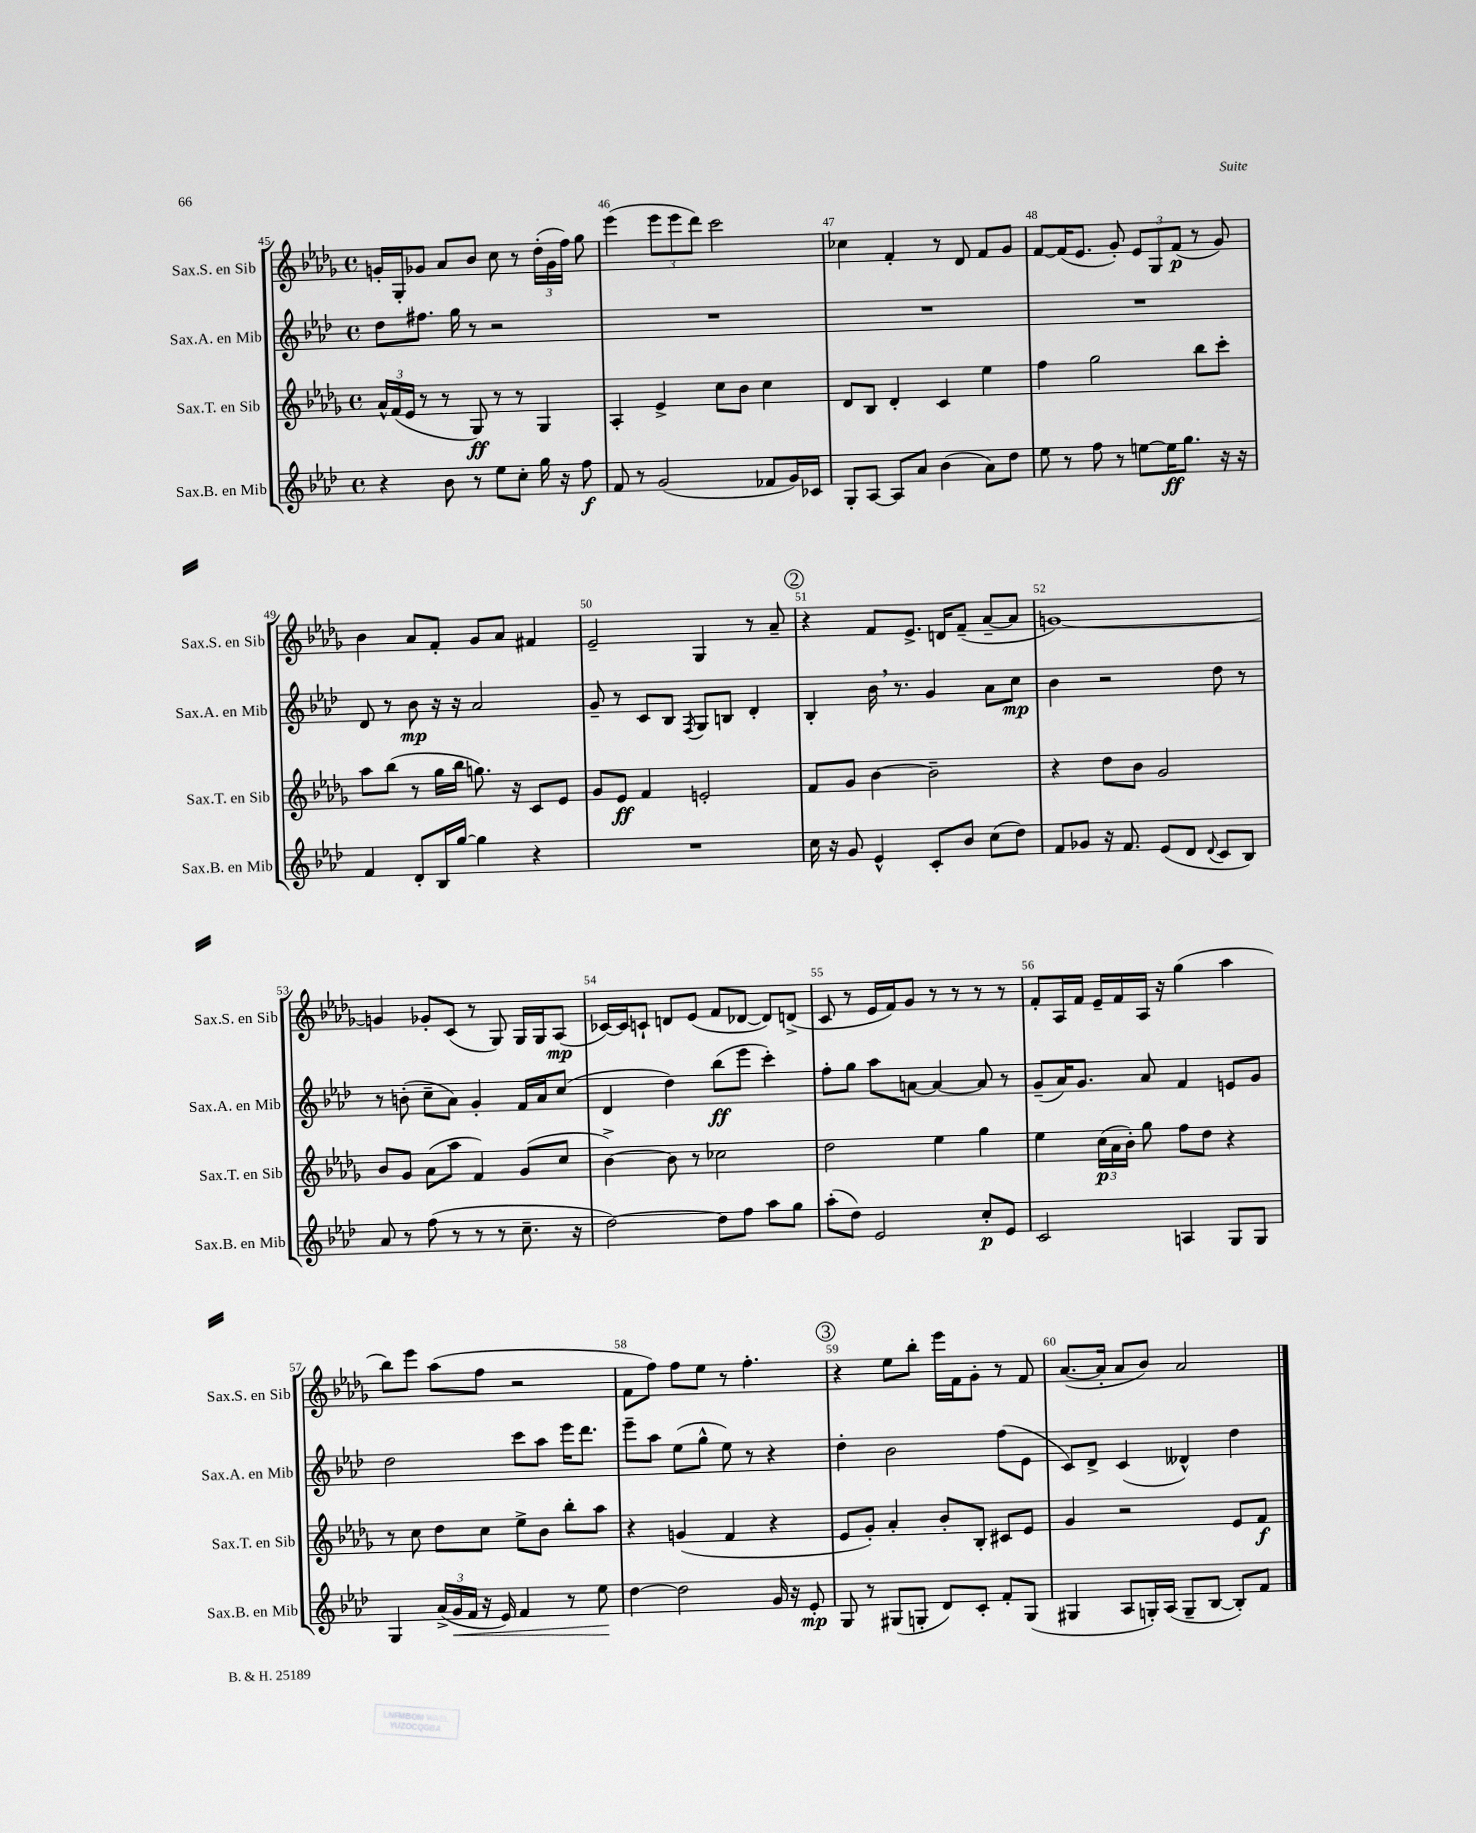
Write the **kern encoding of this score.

**kern	**dynam	**kern	**dynam	**kern	**dynam	**kern	**dynam
*part4	*part4	*part3	*part3	*part2	*part2	*part1	*part1
*staff4	*staff4	*staff3	*staff3	*staff2	*staff2	*staff1	*staff1
*I"Sax.B. en Mib	*	*I"Sax.T. en Sib	*	*I"Sax.A. en Mib	*	*I"Sax.S. en Sib	*
*I'Sax.B. en Mib	*	*I'Sax.T. en Sib	*	*I'Sax.A. en Mib	*	*I'Sax.S. en Sib	*
*clefG2	*	*clefG2	*	*clefG2	*	*clefG2	*
*k[b-e-a-d-]	*	*k[b-e-a-d-g-]	*	*k[b-e-a-d-]	*	*k[b-e-a-d-g-]	*
*M4/4	*	*M4/4	*	*M4/4	*	*M4/4	*
*met(c)	*	*met(c)	*	*met(c)	*	*met(c)	*
=45	=45	=45	=45	=45	=45	=45	=45
4r	.	24a-^^/LL	.	8dd-\L	.	16gn'/LL	.
.	.	(24f/	.	.	.	.	.
.	.	.	.	.	.	16G-'/J	.
.	.	24e-/JJ	.	.	.	.	.
.	.	8r	.	8.ff#X\J	.	8g-X/J	.
8b-\	.	8r	.	.	.	8a-/L	.
.	.	.	.	16gg\	.	.	.
8r	.	8G-/)	ff	8r	.	8b-/J	.
8ee-\L	.	8r	.	2r	.	8cc\	.
8cc'\J	.	8r	.	.	.	8r	.
16gg\	.	4G-/	.	.	.	(24dd-'\LL	.
.	.	.	.	.	.	24g-\	.
16r	.	.	.	.	.	.	.
.	.	.	.	.	.	24ff\JJ)	.
8ff\	f	.	.	.	.	8gg-\	.
=46	=46	=46	=46	=46	=46	=46	=46
8f/	.	4A-'/	.	1r	.	(4eee-\	.
8r	.	.	.	.	.	.	.
(2g/	.	4e-^/	.	.	.	12eee-\L	.
.	.	.	.	.	.	12eee-\	.
.	.	.	.	.	.	12ddd-\J)	.
.	.	8cc\L	.	.	.	2ccc\	.
.	.	8b-\J	.	.	.	.	.
8f-X/L	.	4cc\	.	.	.	.	.
16g/L)	.	.	.	.	.	.	.
16c-X/JJ	.	.	.	.	.	.	.
=47	=47	=47	=47	=47	=47	=47	=47
8G'/L	.	8d-/L	.	1r	.	4cc-X\	.
[8A-/J	.	8B-/J	.	.	.	.	.
8A-/L]	.	4d-'/	.	.	.	4f'/	.
8a-/J	.	.	.	.	.	.	.
(4b-\	.	4c/	.	.	.	8r	.
.	.	.	.	.	.	8d-/	.
8a-\L)	.	4ee-\	.	.	.	8f/L	.
8dd-\J	.	.	.	.	.	8g-/J	.
=48	=48	=48	=48	=48	=48	=48	=48
8ee-\	.	4ff\	.	1r	.	[8f/L	.
8r	.	.	.	.	.	(16f/K]	.
.	.	.	.	.	.	8.e-/J	.
8ff\	.	2gg-\	.	.	.	.	.
8r	.	.	.	.	.	8g-'/)	.
[8een\L	.	.	.	.	.	12e-/L	.
.	.	.	.	.	.	12G-/	.
16ee\K]	ff	.	.	.	.	.	.
.	.	.	.	.	.	(12f/J	p
8.gg\J	.	.	.	.	.	.	.
.	.	8bb-\L	.	.	.	8r	.
16r	.	8ccc'\J	.	.	.	8g-/)	.
16r	.	.	.	.	.	.	.
!!LO:LB:g=z
=49	=49	=49	=49	=49	=49	=49	=49
4f/	.	8aa-\L	.	8d-/	.	4b-\	.
.	.	(8bb-\J	.	8r	.	.	.
8d-'/L	.	8r	.	8b-\	mp	8a-/L	.
16B-/L	.	16gg-\LL	.	16r	.	8f'/J	.
[16gg/JJ	.	16bb-\JJ	.	16r	.	.	.
4gg\]	.	8.ggn\)	.	2a-/	.	8g-/L	.
.	.	.	.	.	.	8a-/J	.
.	.	16r	.	.	.	.	.
4r	.	8c/L	.	.	.	4f#X/	.
.	.	8e-/J	.	.	.	.	.
=50	=50	=50	=50	=50	=50	=50	=50
1r	.	8g-/L	.	8g~/	.	2e-~/	.
.	.	8e-/J	ff	8r	.	.	.
.	.	4f/	.	8c/L	.	.	.
.	.	.	.	8B-/J	.	.	.
.	.	.	.	8qF/	.	.	.
.	.	2en'/	.	8G/L	.	4G-/	.
.	.	.	.	8Bn/J	.	.	.
.	.	.	.	4d-'/	.	8r	.
.	.	.	.	.	.	8a-~/	.
!!LO:REH:place=s1:t=2
=51	=51	=51	=51	=51	=51	=51	=51
16cc\	.	8f/L	.	4B-'/	.	4r	.
16r	.	.	.	.	.	.	.
8g/	.	8g-/J	.	.	.	.	.
4e-^^/	.	[4b-\	.	16b-,\	.	8f/L	.
.	.	.	.	8.r	.	.	.
.	.	.	.	.	.	8.e-^/J	.
8c'/L	.	2b-~\]	.	4g/	.	.	.
.	.	.	.	.	.	16dn/KL	.
8b-/J	.	.	.	.	.	(8f~/J	.
(8cc\L	.	.	.	8a-\L	.	[8a-~/L	.
8dd-\J)	.	.	.	8cc\J	mp	8a-/J]	.
=52	=52	=52	=52	=52	=52	=52	=52
8f/L	.	4r	.	4b-\	.	[1gn)	.
8g-X/J	.	.	.	.	.	.	.
16r	.	8dd-\L	.	2r	.	.	.
8.f/	.	.	.	.	.	.	.
.	.	8b-\J	.	.	.	.	.
(8e-/L	.	2g-/	.	.	.	.	.
8d-/J	.	.	.	.	.	.	.
8qqd-/	.	.	.	.	.	.	.
8c/L	.	.	.	8dd-\	.	.	.
8B-/J)	.	.	.	8r	.	.	.
!!LO:LB:g=z
=53	=53	=53	=53	=53	=53	=53	=53
8a-/	.	8b-/L	.	8r	.	4gn/]	.
8r	.	8g-/J	.	(8bn'\	.	.	.
(8ff\	.	(8a-\L	.	8cc~\L	.	8g-X'/L	.
8r	.	8aa-\J	.	8a-\J)	.	(8c/J	.
8r	.	4f/)	.	4g'/	.	8r	.
8r	.	.	.	.	.	8G-/)	.
8.cc~\	.	(8g-/L	.	16f/LL	.	16G-/LL	.
.	.	.	.	16a-/J	.	16G-/J	.
.	.	8cc/J	.	(8cc/J	.	(8A-/J	mp
16r	.	.	.	.	.	.	.
=54	=54	=54	=54	=54	=54	=54	=54
[2dd-\)	.	[4b-^\)	.	4d-/	.	[16c-X/LL)	.
.	.	.	.	.	.	16c-/J]	.
.	.	.	.	.	.	8cn`/J	.
.	.	8b-\]	.	4dd-\)	.	8dn/L	.
.	.	8r	.	.	.	(8e-/J	.
8dd-\L]	.	2cc-X\	.	(8bb-\L	ff	8f/L	.
8ff\J	.	.	.	8eee-\J	.	[8d-X/J	.
8aa-\L	.	.	.	4ccc'\)	.	8d-/L])	.
8gg\J	.	.	.	.	.	(8dn^/J	.
=55	=55	=55	=55	=55	=55	=55	=55
(8aa-'\L	.	2dd-\	.	8ff'\L	.	8c/	.
8dd-\J)	.	.	.	8gg\J	.	8r	.
2e-/	.	.	.	8aa-\L	.	16e-/LL	.
.	.	.	.	.	.	16f/J)	.
.	.	.	.	[8an\J	.	8g-/J	.
.	.	4ee-\	.	4a/_	.	8r	.
.	.	.	.	.	.	8r	.
8cc'/L	p	4gg-\	.	8a/]	.	8r	.
8e-/J	.	.	.	8r	.	8r	.
=56	=56	=56	=56	=56	=56	=56	=56
2c/	.	4ee-\	.	(8g~/L	.	8f'/L	.
.	.	.	.	16a-/K)	.	16A-/L	.
.	.	.	.	8.g/J	.	16f/JJ	.
.	.	(24cc\LL	p	.	.	16e-~/LL	.
.	.	24a-\	.	.	.	.	.
.	.	.	.	.	.	16f/	.
.	.	24b-'\JJ)	.	.	.	.	.
.	.	8gg-\	.	8a-/	.	16A-/JJ	.
.	.	.	.	.	.	16r	.
4An/	.	8ff\L	.	4f/	.	(4gg-\	.
.	.	8dd-\J	.	.	.	.	.
8G/L	.	4r	.	8en/L	.	4aa-\	.
8G/J	.	.	.	8g/J	.	.	.
!!LO:LB:g=z
=57	=57	=57	=57	=57	=57	=57	=57
4G/	.	8r	.	2dd-\	.	8bb-\L)	.
.	.	8cc\	.	.	.	8eee-\J	.
(24a-^/LL	.	8dd-\L	.	.	.	(8aa-\L	.
!	!LO:HP:b	!	!	!	!	!	!
24g/	<	.	.	.	.	.	.
24f/JJ	.	.	.	.	.	.	.
16r	.	8cc\J	.	.	.	8ff\J	.
16e-/)	.	.	.	.	.	.	.
4f/	.	8ee-^\L	.	8ccc\L	.	2r	.
.	.	8b-\J	.	8aa-\J	.	.	.
8r	.	8bb-'\L	.	16eee-\KL	.	.	.
.	.	.	.	8.ddd-\J	.	.	.
8ee-\	.	8aa-\J	.	.	.	.	.
.	[	.	.	.	.	.	.
=58	=58	=58	=58	=58	=58	=58	=58
[4dd-\	.	4r	.	8eee-~\L	.	8f\L	.
.	.	.	.	8aa-\J	.	8ff\J)	.
2dd-\]	.	(4gn/	.	(8ee-\L	.	8ff\L	.
.	.	.	.	8gg^^\J	.	8ee-\J	.
.	.	4f/	.	8ee-\)	.	8r	.
.	.	.	.	8r	.	4.ff'\	.
16g/	.	4r	.	4r	.	.	.
16r	.	.	.	.	.	.	.
8e-'/	mp	.	.	.	.	.	.
!!LO:REH:place=s1:t=3
=59	=59	=59	=59	=59	=59	=59	=59
8G/	.	8e-/L	.	4dd-'\	.	4r	.
8r	.	8g-'/J)	.	.	.	.	.
(8G#X/L	.	4a-'/	.	2b-\	.	8ee-\L	.
8Gn'/J	.	.	.	.	.	8bb-'\J	.
8d-/L)	.	8b-'/L	.	.	.	16eee-\LL	.
.	.	.	.	.	.	16f\J	.
8c'/J	.	8B-'/J	.	.	.	8g-'\J	.
8f'/L	.	8c#X/L	.	(8ff\L	.	8r	.
(8G/J	.	8e-/J	.	8e-\J	.	8f/	.
=60	=60	=60	=60	=60	=60	=60	=60
4G#X/	.	4g-/	.	8c/L)	.	([8.a-/L	.
.	.	.	.	8d-^/J	.	.	.
.	.	.	.	.	.	16a-'/Jk]	.
8A-/L	.	2r	.	(4c/	.	8a-/L	.
16Gn'/L)	.	.	.	.	.	8b-/J)	.
(16A-/JJ	.	.	.	.	.	.	.
8G~/L	.	.	.	4d--X^^/)	.	2a-/	.
[8B-/J	.	.	.	.	.	.	.
8B-'/L])	.	8e-/L	.	4dd-\	.	.	.
8f/J	.	8f/J	f	.	.	.	.
==	==	==	==	==	==	==	==
*-	*-	*-	*-	*-	*-	*-	*-
